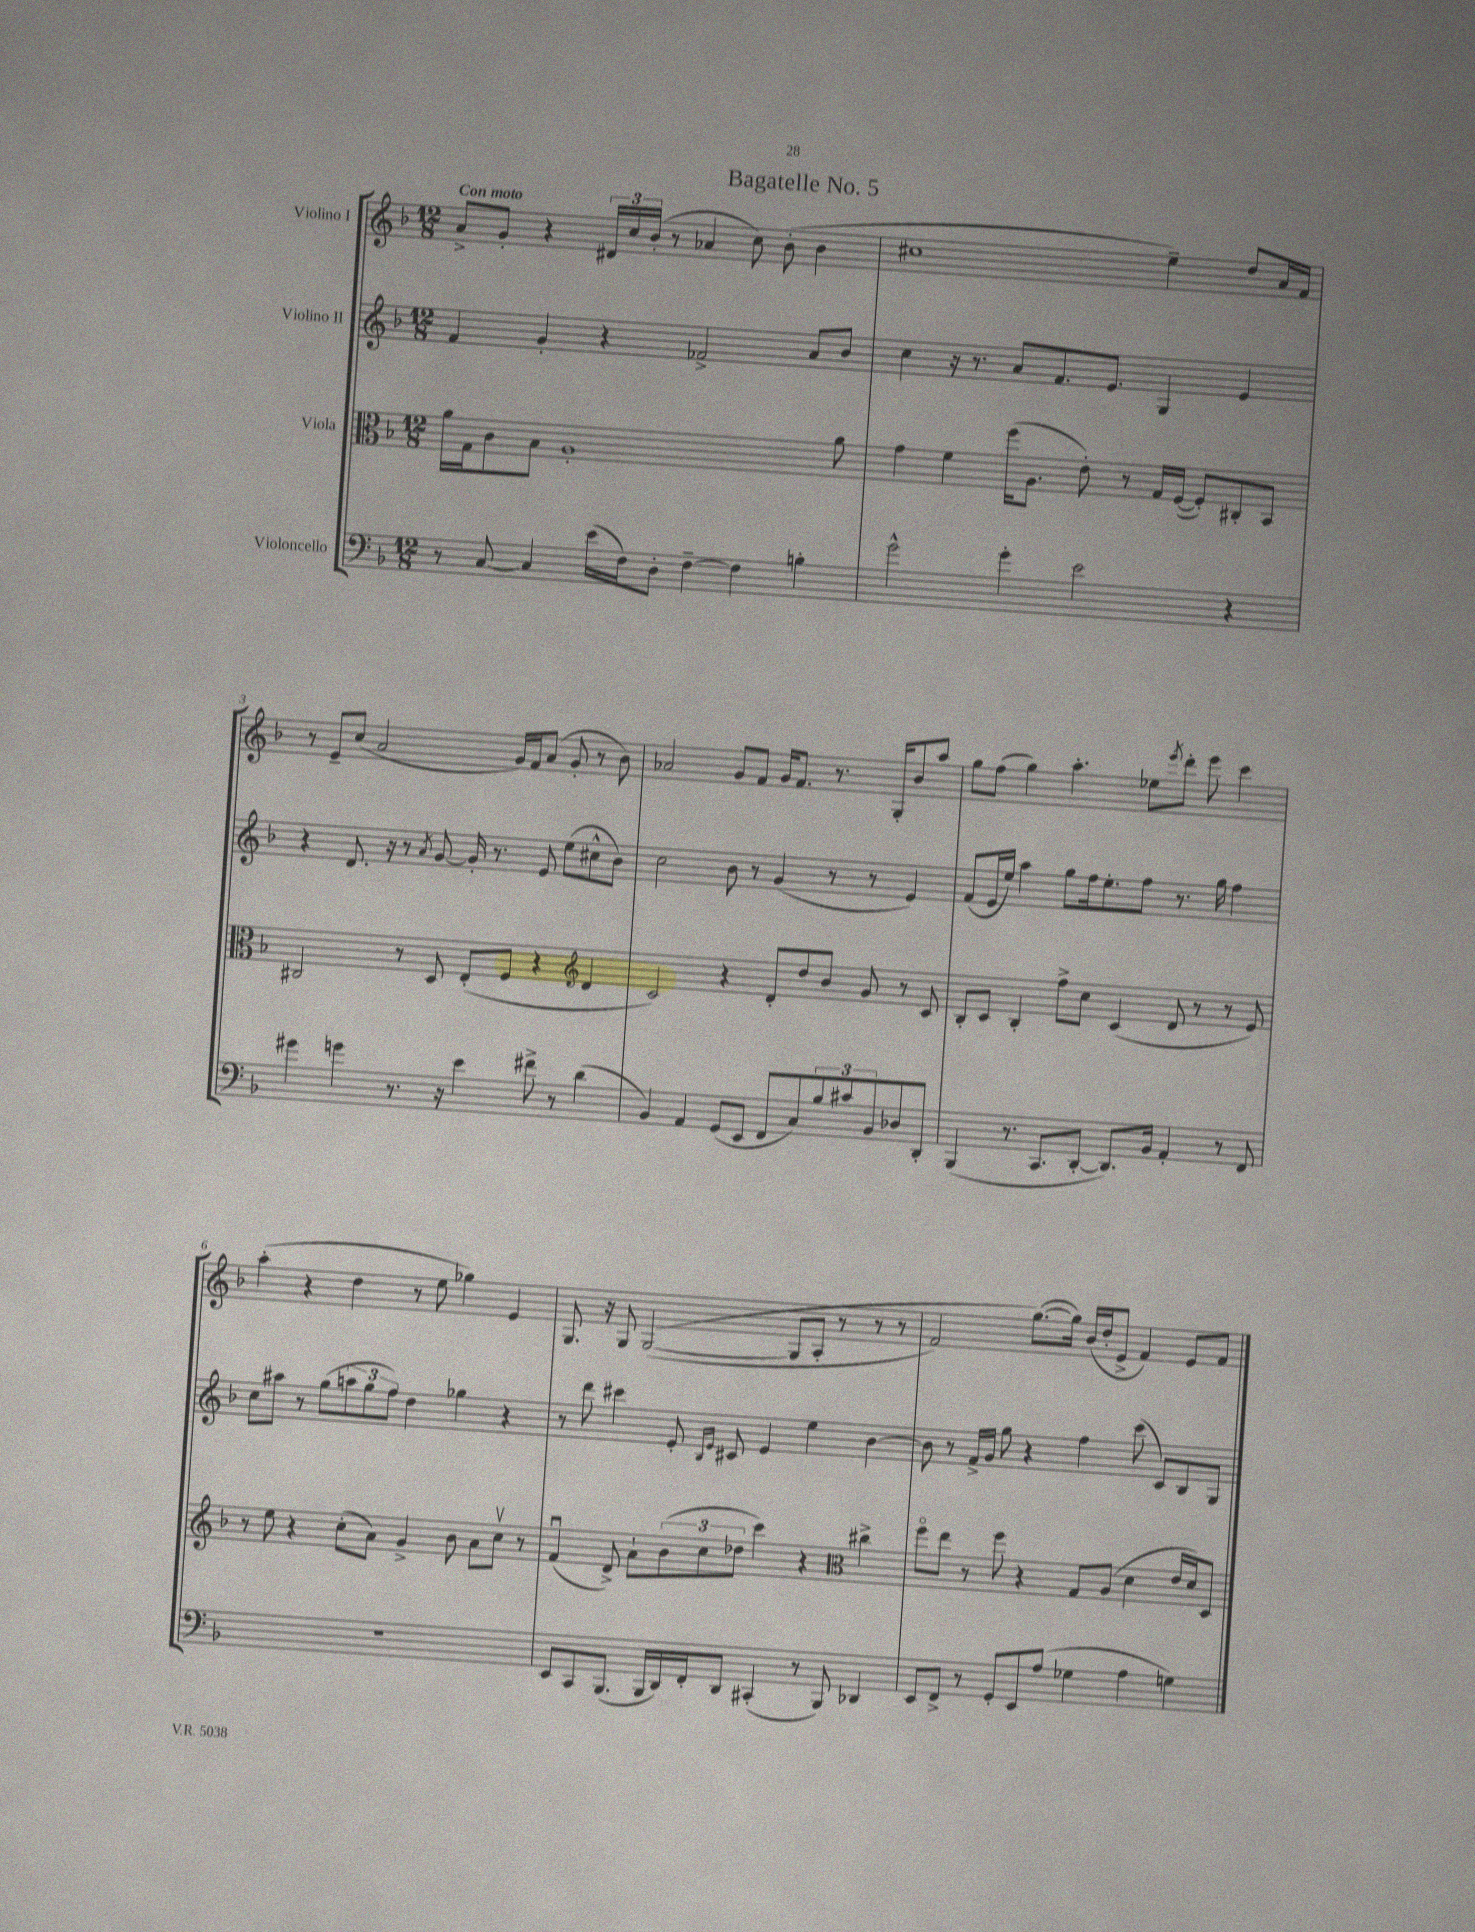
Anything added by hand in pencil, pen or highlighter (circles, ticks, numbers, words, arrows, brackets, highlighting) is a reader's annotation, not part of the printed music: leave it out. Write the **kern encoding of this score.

**kern	**kern	**kern	**kern
*staff4	*staff3	*staff2	*staff1
*clefF4	*clefC3	*clefG2	*clefG2
*k[b-]	*k[b-]	*k[b-]	*k[b-]
*M12/8	*M12/8	*M12/8	*M12/8
8r	16a\LL	4f/	8a^/L
.	16G\J	.	.
[8C/	8c\	.	8g'/J
4C/]	8B-\J	4g'/	4r
.	1A'	.	.
(16e\LL	.	4r	24d#/LL
.	.	.	24cc/
16F\J)	.	.	.
.	.	.	(24b-'/JJ
8D'\J	.	.	8r
[4F~\	.	2f-^/	4a-/
4F\]	.	.	8cc\)
.	.	.	(8b-'\
4B'\	.	8a/L	4b-\
.	8a\	8b-/J	.
=	=	=	=
2g^^\	4g\	4cc\	1cc#
.	4f\	16r	.
.	.	8.r	.
4g'\	(16ff\LK	8a/L	.
.	8.A\J	.	.
.	.	8.f/	.
2e\	8e'\)	.	.
.	.	8.e/J	.
.	8r	.	.
.	16G/LL	4G/	4ee~\)
.	([16F/JJ	.	.
.	8F'/]L)	.	.
4r	8C#'/	4e/	8dd/L
.	8BB-/J	.	16a/L
.	.	.	16f/JJ
=	=	=	=
4g#\	2C#/	4r	8r
.	.	.	8e~/L
4g\	.	8.d/	(8cc/J
.	.	.	2a/
.	.	16r	.
8.r	8r	8r	.
.	.	8qa/	.
.	8D/	[8g/	.
16r	.	.	.
4e\	(8E'/L	16g'/]	.
.	.	8.r	.
.	8F/J	.	16g/LL)
.	.	.	16f/J
8f#^\	4r	8e/	(8a/J
8r	.	(8ee\L	8g'/
*	*clefG2	*	*
(4d\	4d/	8cc#^^\	8r
.	.	8b-\J)	8b-\)
=	=	=	=
4BB-/)	2c/)	2cc\	2a-/
4AA/	.	.	.
(8GG/L	4r	8b-\	8g/L
8EE/J	.	8r	8f/J
8FF/L	8d'/L	(4g/	16g/LK
.	.	.	8.f/J
8C/)	8dd/	.	.
12B-/	8b-/J	8r	8.r
12c#/	.	.	.
.	8g/	8r	.
12BB-/	.	.	.
.	.	.	16G'/LK
8D-/	8r	4e/)	8b-/
8DD'/J	8c/	.	8aa/J
=	=	=	=
(4BBB-/	8B-'/L	(8f/L	8gg\L
.	8c/J	16e/L	(8ff\J
.	.	16ee/JJ)	.
8.r	4B-'/	4aa\	4gg\)
8.CC/L	.	.	.
.	8ff^\L	8gg\L	4.aa'\
[8DD'/J	8cc\J	16ff\k	.
.	.	8.ee'\	.
8.DD/]L)	(4c/	.	.
.	.	8ff\J	8ee-\L
16BB-/Jk	.	.	.
.	.	.	8qeee/
4AA'/	8d/	8.r	8ddd'\J
.	8r	.	8eee\
.	.	16gg\	.
8r	8r	4ff\	4ccc\
8FF/	8e/)	.	.
=	=	=	=
1.r	8r	8cc\L	(4aa'\
.	8ee\	8aa#\J	.
.	4r	8r	4r
.	.	(8gg\L	.
.	(8cc'\L	12aa\	4dd\
.	.	12gg\	.
.	8a\J)	.	.
.	.	12ff\J)	.
.	4g^/	4dd\	8r
.	.	.	8ee\
.	8b-\	4gg-\	4gg-\)
.	8a\L	.	.
.	8ccv\J	4r	4e/
.	8r	.	.
=	=	=	=
8EE/L	(4fu/	8r	8.G/
8CC/	.	8ddd\	.
.	.	.	16r
(8.BBB-/J	8d^/)	4ccc#\	8G/
.	8a`\L	.	&(([2G/
16BBB-/LL	.	.	.
16DD/)	(12b-\	8e'/	.
16FF'/J	.	.	.
.	12cc\	.	.
.	.	16qqB-/LL	.
.	.	16qqe/JJ	.
8DD/J	.	8c#/	.
.	12dd-\J	.	.
(4CC#'/	4ccc\)	4e/	.
.	.	.	8G/]L
8r	4r	4ee\	8A'/J
8BBB-/)	.	.	8r
*	*clefC3	*	*
4DD-/	4cc#^\	[4b-\	8r
.	.	.	8r
=	=	=	=
8EE/L	8ffo\L	8b-\]	2f/)
8FF^/J	8ee\J	8r	.
8r	8r	16f^/LL	.
.	.	16g/JJ	.
8GG'/L	8ff\	8gg\	.
8EE/	4r	4r	([8.gg\L&)
(8A/J	.	.	.
.	.	.	16gg\]Jk)
4G-\	8G/L	4ff\	(16b-/LL
.	.	.	16dd'/J
.	(8A/J	.	8e^/J
4A\	4d\	(8ccc\	4f/)
.	.	8c/L)	.
4G\)	16e/LL	8B-/	8e/L
.	16d/J)	.	.
.	8D/J	8G/J	8f/J
==	==	==	==
*-	*-	*-	*-
